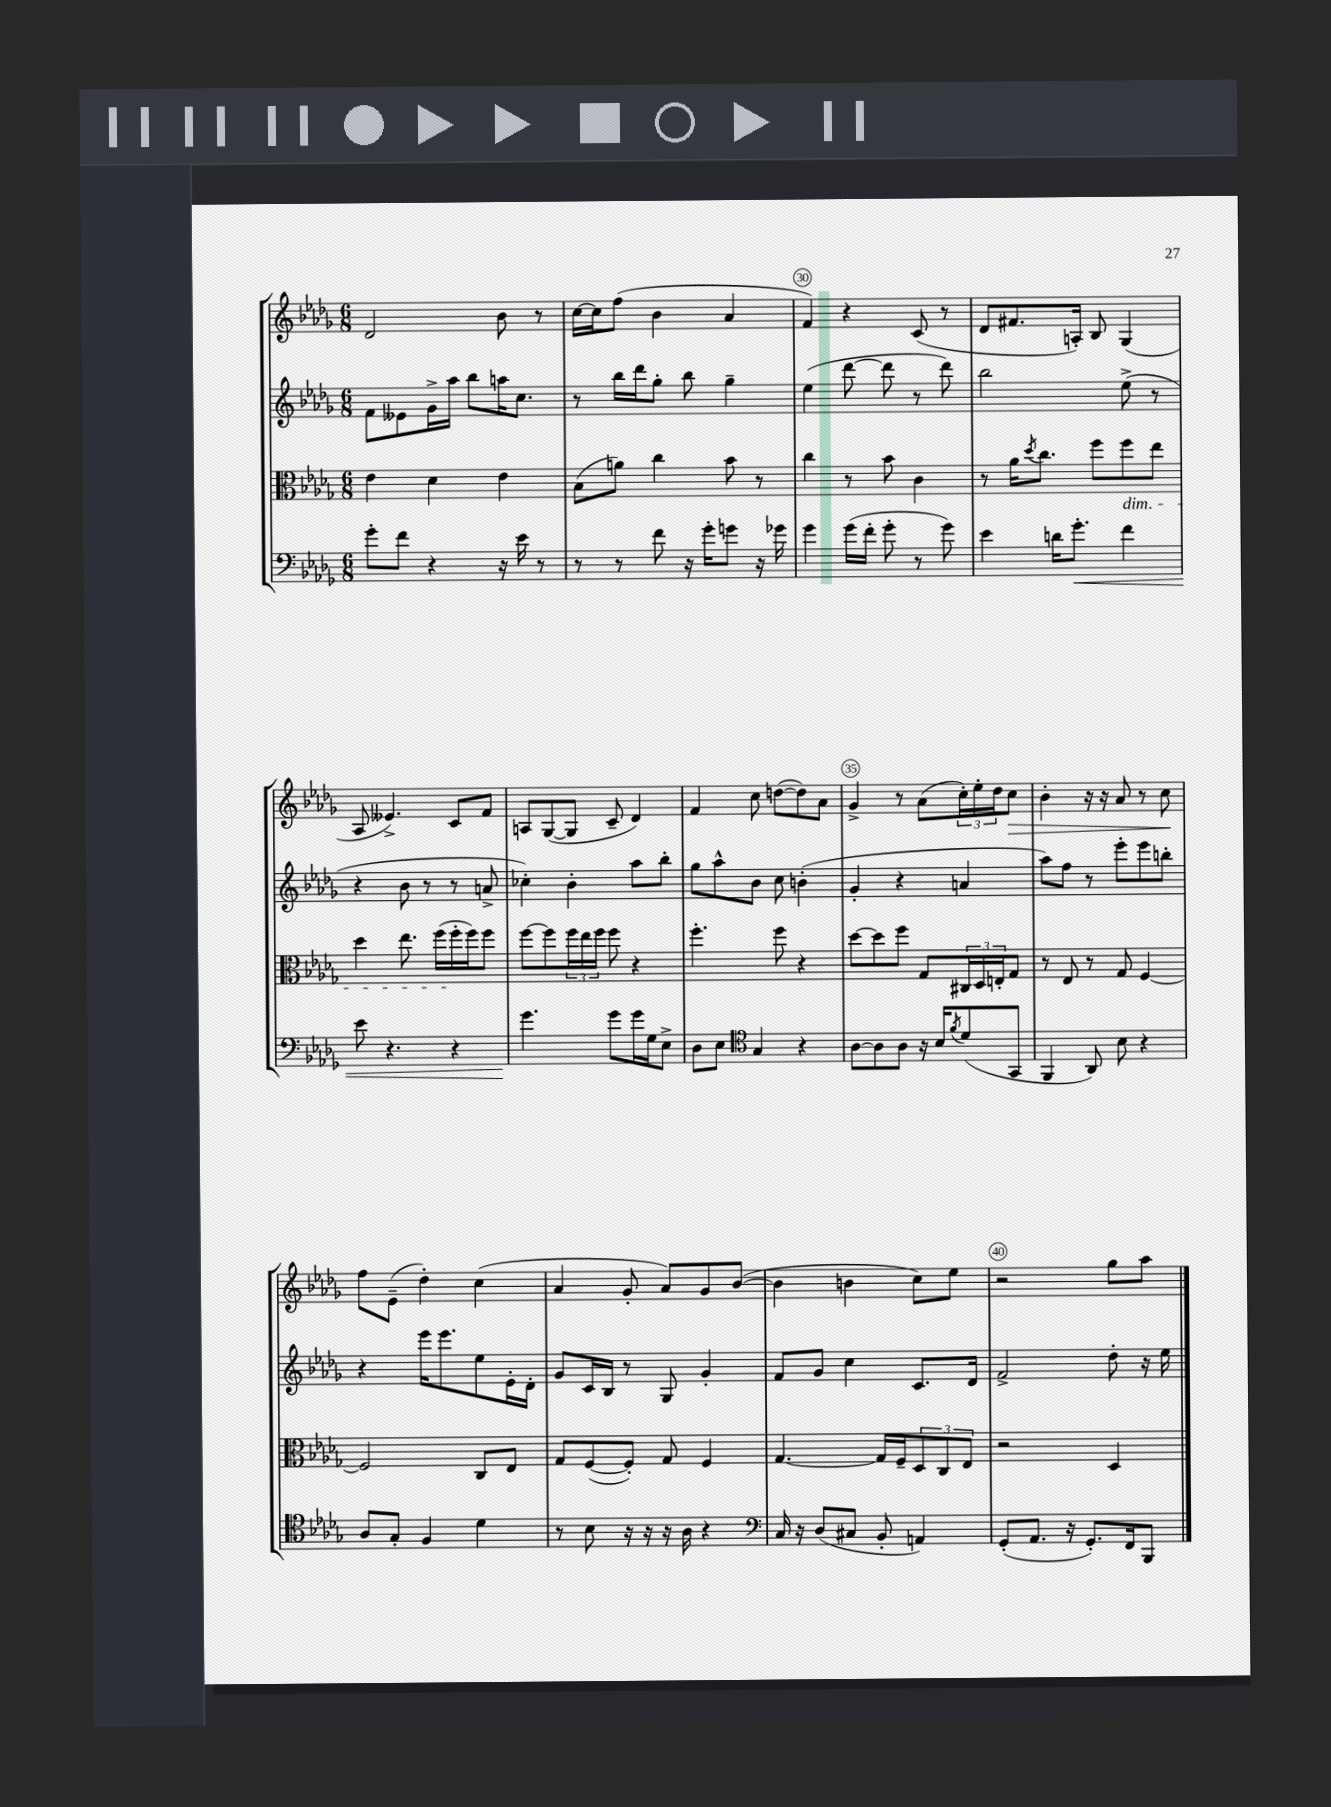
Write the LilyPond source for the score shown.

<<
\new StaffGroup <<
\new Staff = "s0" {
    \clef treble \key des \major \numericTimeSignature \time 6/8
    des'2 bes'8 r8 |
    c''16~ c''16 f''8( bes'4 aes'4 |
    f'4) r4 c'8( r8 |
    des'8 fis'8. a16-.) bes8 ges4( |
    aes8 eeses'4.->) c'8 f'8 |
    a8 ges8~( ges8 c'8-- des'4) |
    f'4 c''8 d''8~( d''8) aes'8 |
    ges'4-> r8 aes'8( \tuplet 3/2 { c''16-.) ees''16-. des''16 } c''8\> |
    bes'4-. r16 r16 aes'8 r8 c''8\! |
    f''8 ees'8--( des''4-.) c''4( |
    aes'4 ges'8-. aes'8) ges'8 bes'8~( |
    bes'4 b'4 c''8) ees''8 |
    r2 ges''8 aes''8 \bar "|." |
}
\new Staff = "s1" {
    \clef treble \key des \major \numericTimeSignature \time 6/8
    f'8 eeses'8 ges'16-> aes''16 bes''8 a''16 c''8. |
    r8 bes''16 des'''16 ges''8-. bes''8 ges''4-- |
    ees''4( des'''8~ des'''8 r8 des'''8) |
    bes''2 ees''8->( r8 |
    r4 bes'8 r8 r8 a'8-> |
    ces''4-.) bes'4-. aes''8 bes''8-. |
    ges''8 aes''8-^ bes'8 c''8 b'4-.( |
    ges'4-. r4 a'4 |
    aes''8) f''8 r8 ees'''8-. ees'''8 b''8-. |
    r4 ees'''16 ees'''8. ees''8 ees'16-. des'16-. |
    ges'8 c'16 bes16 r8 ges8 ges'4-. |
    f'8 ges'8 c''4 c'8. des'16 |
    f'2-> des''8-. r16 ees''16 \bar "|." |
}
\new Staff = "s2" {
    \clef alto \key des \major \numericTimeSignature \time 6/8
    ees'4 des'4 ees'4 |
    bes8( a'8) c''4 bes'8 r8 |
    c''4 r8 bes'8 c'4 |
    r8 aes'16 \acciaccatura { des''8 } c''8. f''8 f''8\dim ees''8 |
    des''4 ees''8. f''16( f''16-.\! f''16) f''8 |
    f''8~ f''8 \tuplet 3/2 { f''16 ees''16 f''16 } f''8 r4 |
    f''4.-. f''8 r4 |
    des''8~ des''8 f''8 ges8 \tuplet 3/2 { cis16 des16 e16-. } ges8 |
    r8 ees8 r8 ges8 f4~ |
    f2 c8 ees8 |
    ges8 f8~( f8-.) ges8 f4 |
    ges4.~ ges16 f16-- \tuplet 3/2 { des8 c8 ees8 } |
    r2 des4 \bar "|." |
}
\new Staff = "s3" {
    \clef bass \key des \major \numericTimeSignature \time 6/8
    ges'8-. f'8 r4 r16 ees'16 r8 |
    r8 r8 f'8 r16 ges'16-. g'8 r16 ges'16 |
    ges'4 ges'16( f'16-. ges'8-. r8 ges'8) |
    ees'4 d'16 ges'8.-.\< f'4 |
    ees'8 r4. r4 |
    ges'4.\! ges'8 ges'16 ges16 ees8-> |
    des8 ees8 \clef tenor ges4 r4 |
    aes8~ aes8 aes8 r16 bes16 \acciaccatura { f'8 } des'8( ges,8 |
    f,4 aes,8) bes8 r4 |
    aes8 ges8-. f4 des'4 |
    r8 bes8 r16 r16 r16 aes16 r4 |
    \clef bass c16 r16 des8( cis8 bes,8-. a,4) |
    ges,8-.( aes,8. r16 ges,8.-.) f,16 bes,,8 \bar "|." |
}
>>
>>
\layout { \context { \Score currentBarNumber = #28 \override BarNumber.break-visibility = ##(#f #t #t) barNumberVisibility = #(every-nth-bar-number-visible 5) \override BarNumber.stencil = #(make-stencil-circler 0.1 0.3 ly:text-interface::print) } }
